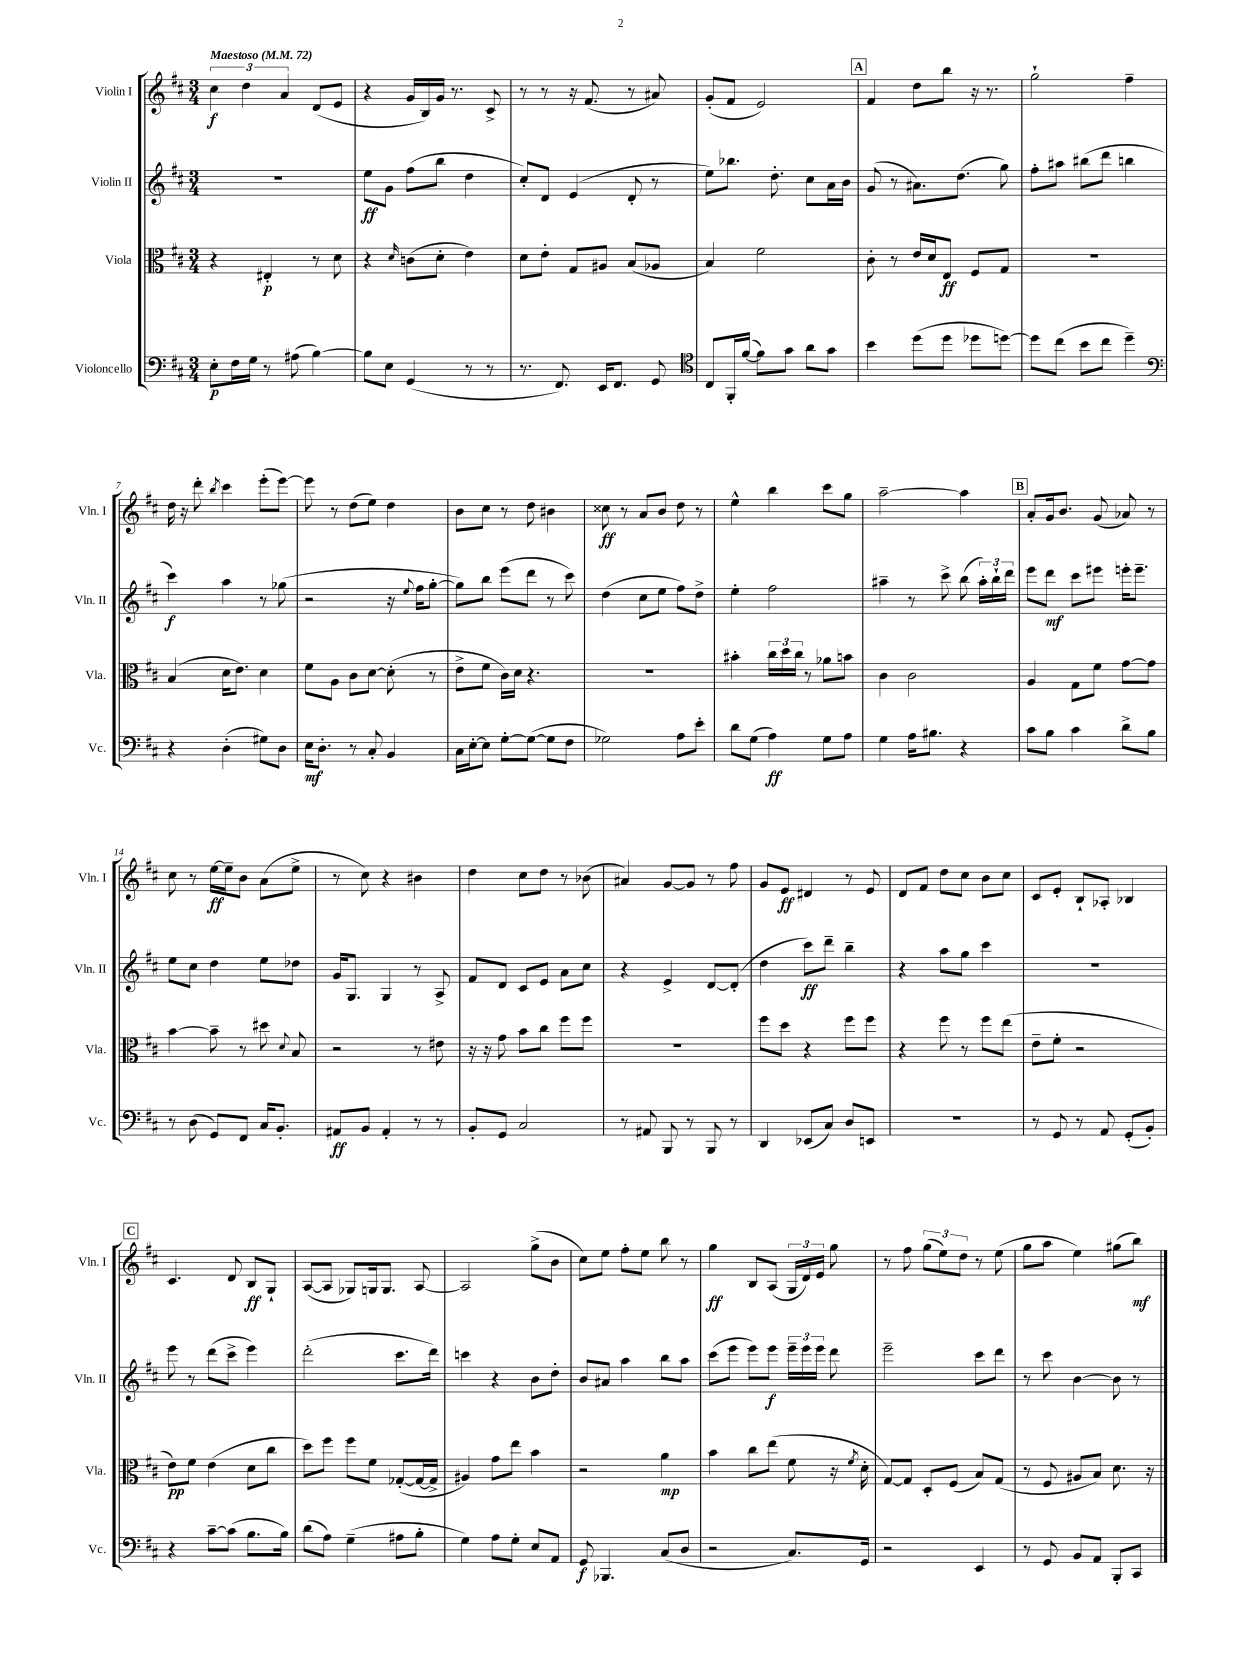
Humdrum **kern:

**kern	**dynam	**kern	**dynam	**kern	**dynam	**kern	**dynam
*part4	*part4	*part3	*part3	*part2	*part2	*part1	*part1
*staff4	*staff4	*staff3	*staff3	*staff2	*staff2	*staff1	*staff1
*I"Violoncello	*	*I"Viola	*	*I"Violin II	*	*I"Violin I	*
*I'Vc.	*	*I'Vla.	*	*I'Vln. II	*	*I'Vln. I	*
*clefF4	*	*clefC3	*	*clefG2	*	*clefG2	*
*k[f#c#]	*	*k[f#c#]	*	*k[f#c#]	*	*k[f#c#]	*
*M3/4	*	*M3/4	*	*M3/4	*	*M3/4	*
*MM72	*	*MM72	*	*MM72	*	*MM72	*
=1	=1	=1	=1	=1	=1	=1	=1
!	!	!	!	!	!	!LO:TX:a:B:t=Maestoso	!
8E'\L	p	4r	.	2.r	.	6cc#\	f
16F#\L	.	.	.	.	.	.	.
.	.	.	.	.	.	6dd\	.
16G\JJ	.	.	.	.	.	.	.
8r	.	4E#X'/	p	.	.	.	.
.	.	.	.	.	.	6a/	.
(8A#X\	.	.	.	.	.	.	.
[4B\)	.	8r	.	.	.	(8d/L	.
.	.	8d\	.	.	.	8e/J	.
=2	=2	=2	=2	=2	=2	=2	=2
8B\L]	.	4r	.	8ee\L	ff	4r	.
8E\J	.	.	.	8g\J	.	.	.
.	.	16qqd/	.	.	.	.	.
(4GG/	.	(8cn\L	.	(8ff#\L	.	16g/LL	.
.	.	.	.	.	.	16B/)	.
.	.	8d'\J	.	8bb\J	.	16g/JJ	.
.	.	.	.	.	.	8.r	.
8r	.	4e\)	.	4dd\	.	.	.
8r	.	.	.	.	.	8c#^/	.
=3	=3	=3	=3	=3	=3	=3	=3
8.r	.	8d\L	.	8cc#'/L)	.	8r	.
.	.	8e'\J	.	8d/J	.	8r	.
8.FF#/)	.	.	.	.	.	.	.
.	.	8G/L	.	(4e/	.	16r	.
.	.	.	.	.	.	(8.f#/	.
16EE/KL	.	8A#X/J	.	.	.	.	.
8.FF#/J	.	.	.	.	.	.	.
.	.	(8B/L	.	8d'/	.	8r	.
8GG/	.	8A-X/J	.	8r	.	8a#X/)	.
=4	=4	=4	=4	=4	=4	=4	=4
*clefC4	*	*	*	*	*	*	*
8C#/L	.	4B/)	.	8ee\L)	.	(8g'/L	.
16FF#'/L	.	.	.	8.bb-X\J	.	8f#/J	.
([16f#/JJ	.	.	.	.	.	.	.
8f#\L])	.	2f#\	.	.	.	2e/)	.
.	.	.	.	8.dd'\	.	.	.
8g\J	.	.	.	.	.	.	.
8a\L	.	.	.	8cc#\L	.	.	.
8g\J	.	.	.	16a\L	.	.	.
.	.	.	.	16b\JJ	.	.	.
!!LO:REH:place=s1:t=A
=5	=5	=5	=5	=5	=5	=5	=5
4b\	.	8c#'\	.	(8g/	.	4f#/	.
.	.	8r	.	8r	.	.	.
(8dd\L	.	16e/LL	.	8.a#X\L)	.	8dd\L	.
.	.	16d/J	.	.	.	.	.
8dd\J	.	8E/J	ff	.	.	8bb\J	.
.	.	.	.	(8.dd\J	.	.	.
8dd-X\L	.	8F#/L	.	.	.	16r	.
.	.	.	.	.	.	8.r	.
[8ddn\J)	.	8G/J	.	8gg\)	.	.	.
=6	=6	=6	=6	=6	=6	=6	=6
8dd\L]	.	2.r	.	8ff#'\L	.	2gg`\	.
(8cc#\J	.	.	.	8aa#X\J	.	.	.
8b\L	.	.	.	(8bb#X\L	.	.	.
8cc#\J	.	.	.	8ddd\J	.	.	.
4dd~\)	.	.	.	4bbn\	.	4ff#~\	.
!!LO:LB:g=z
=7	=7	=7	=7	=7	=7	=7	=7
*clefF4	*	*	*	*	*	*	*
4r	.	(4B/	.	4ccc#\)	f	16dd\	.
.	.	.	.	.	.	16r	.
.	.	.	.	.	.	8ddd'\	.
.	.	.	.	.	.	8qbb/	.
(4D'\	.	16d\KL	.	4aa\	.	4ccc#\	.
.	.	8.e\J)	.	.	.	.	.
8G#X\L)	.	4d\	.	8r	.	(8eee'\L	.
8D\J	.	.	.	(8gg-X\	.	[8eee\J)	.
=8	=8	=8	=8	=8	=8	=8	=8
16E\KL	mf	8f#\L	.	2r	.	8eee\]	.
8.D'\J	.	.	.	.	.	.	.
.	.	8A\J	.	.	.	8r	.
8r	.	8c#\L	.	.	.	(8dd\L	.
8C#'/	.	[8d\J	.	.	.	8ee\J)	.
4BB/	.	(8d'\]	.	16r	.	4dd\	.
.	.	.	.	8qqee/	.	.	.
.	.	.	.	16ff#\KL	.	.	.
.	.	8r	.	[8gg'\J	.	.	.
=9	=9	=9	=9	=9	=9	=9	=9
16C#\LL	.	8e^\L	.	8gg\L])	.	8b\L	.
[16E'\J	.	.	.	.	.	.	.
8E\J]	.	8f#\J	.	8bb\J	.	8cc#\J	.
[8G'\L	.	16c#\LL)	.	(8eee\L	.	8r	.
.	.	16d\JJ	.	.	.	.	.
(8G\J_	.	4.r	.	8ddd\J	.	8dd\	.
8G\L]	.	.	.	8r	.	4b#X\	.
8F#\J	.	.	.	8ccc#\)	.	.	.
=10	=10	=10	=10	=10	=10	=10	=10
2G-X\)	.	2.r	.	(4dd\	.	8cc##X\	ff
.	.	.	.	.	.	8r	.
.	.	.	.	8cc#\L	.	8a/L	.
.	.	.	.	8ee\J	.	8b/J	.
8A\L	.	.	.	8ff#\L)	.	8dd\	.
8e'\J	.	.	.	8dd^\J	.	8r	.
=11	=11	=11	=11	=11	=11	=11	=11
8d\L	.	4b#X'\	.	4ee'\	.	4ee^^\	.
(8G\J	.	.	.	.	.	.	.
4A\)	ff	24cc#\LL	.	2ff#\	.	4bb\	.
.	.	24dd\	.	.	.	.	.
.	.	24cc#\JJ	.	.	.	.	.
.	.	8r	.	.	.	.	.
8G\L	.	8a-X\L	.	.	.	8ccc#\L	.
8A\J	.	8bn\J	.	.	.	8gg\J	.
=12	=12	=12	=12	=12	=12	=12	=12
4G\	.	4c#\	.	4aa#X~\	.	[2aa~\	.
16A\KL	.	2c#\	.	8r	.	.	.
8.B#X\J	.	.	.	.	.	.	.
.	.	.	.	8ccc#^\	.	.	.
4r	.	.	.	(8bb\	.	4aa\]	.
.	.	.	.	24aa#'\LL)	.	.	.
.	.	.	.	24bb`\	.	.	.
.	.	.	.	24ddd\JJ	.	.	.
!!LO:REH:place=s1:t=B
=13	=13	=13	=13	=13	=13	=13	=13
8c#\L	.	4A/	.	8eee\L	.	8a'/L	.
8B\J	.	.	.	8ddd\J	mf	16g/k	.
.	.	.	.	.	.	8.b/J	.
4c#\	.	8G\L	.	8ccc#\L	.	.	.
.	.	8f#\J	.	8eee#X\J	.	(8g/	.
8d^\L	.	[8g\L	.	16eeen'\KL	.	8a-X/)	.
.	.	.	.	8.eee~\J	.	.	.
8B\J	.	8g\J]	.	.	.	8r	.
!!LO:LB:g=z
=14	=14	=14	=14	=14	=14	=14	=14
8r	.	[4b\	.	8ee\L	.	8cc#\	.
(8D\	.	.	.	8cc#\J	.	8r	.
8GG/L)	.	8b~\]	.	4dd\	.	[16ee\LL	ff
.	.	.	.	.	.	16ee~\J]	.
8FF#/J	.	8r	.	.	.	8b\J	.
16C#/KL	.	8dd#X\	.	8ee\L	.	(8a\L	.
8.BB'/J	.	.	.	.	.	.	.
.	.	8qqd/	.	.	.	.	.
.	.	8B/	.	8dd-X\J	.	8ee^\J	.
=15	=15	=15	=15	=15	=15	=15	=15
8AA#X/L	ff	2r	.	16g/KL	.	8r	.
.	.	.	.	8.G/J	.	.	.
8BB/J	.	.	.	.	.	8cc#\)	.
4AA#'/	.	.	.	4G/	.	4r	.
8r	.	8r	.	8r	.	4b#X\	.
8r	.	8e#X\	.	8A^/	.	.	.
=16	=16	=16	=16	=16	=16	=16	=16
8BB'/L	.	16r	.	8f#/L	.	4dd\	.
.	.	16r	.	.	.	.	.
8GG/J	.	8g\	.	8d/J	.	.	.
2C#/	.	8b\L	.	8c#/L	.	8cc#\L	.
.	.	8cc#\J	.	8e/J	.	8dd\J	.
.	.	8ff#\L	.	8a\L	.	8r	.
.	.	8ff#\J	.	8cc#\J	.	(8b-X\	.
=17	=17	=17	=17	=17	=17	=17	=17
8r	.	2.r	.	4r	.	4a#X/)	.
8AA#X/	.	.	.	.	.	.	.
8BBB/	.	.	.	4e^/	.	[8g/L	.
8r	.	.	.	.	.	8g/J]	.
8BBB/	.	.	.	[8d/L	.	8r	.
8r	.	.	.	(8d'/J]	.	8ff#\	.
=18	=18	=18	=18	=18	=18	=18	=18
4DD/	.	8ff#\L	.	4dd\	.	8g/L	.
.	.	8dd\J	.	.	.	8e/J	ff
(8EE-X/L	.	4r	.	8ccc#\L)	ff	4d#X/	.
8C#/J)	.	.	.	8ddd~\J	.	.	.
8D/L	.	8ff#\L	.	4bb~\	.	8r	.
8EEn/J	.	8ff#\J	.	.	.	8e/	.
=19	=19	=19	=19	=19	=19	=19	=19
2.r	.	4r	.	4r	.	8d/L	.
.	.	.	.	.	.	8f#/J	.
.	.	8ff#\	.	8aa\L	.	8dd\L	.
.	.	8r	.	8gg\J	.	8cc#\J	.
.	.	8ff#\L	.	4ccc#\	.	8b\L	.
.	.	(8ee\J	.	.	.	8cc#\J	.
=20	=20	=20	=20	=20	=20	=20	=20
8r	.	8e~\L	.	2.r	.	8c#/L	.
8GG/	.	8f#'\J	.	.	.	8e'/J	.
8r	.	2r	.	.	.	8B`/L	.
8AA/	.	.	.	.	.	8A-X'/J	.
(8GG'/L	.	.	.	.	.	4B-X/	.
8BB'/J)	.	.	.	.	.	.	.
!!LO:LB:g=z
!!LO:REH:place=s1:t=C
=21	=21	=21	=21	=21	=21	=21	=21
4r	.	8e\L)	pp	8eee\	.	4.c#/	.
.	.	8f#\J	.	8r	.	.	.
[8c#~\L	.	(4e\	.	(8ddd\L	.	.	.
(8c#\J]	.	.	.	8ccc#^\J	.	8d/	.
8.B\L	.	8d\L	.	4eee\)	.	8B/L	ff
.	.	8cc#\J	.	.	.	8G`/J	.
16B\Jk)	.	.	.	.	.	.	.
=22	=22	=22	=22	=22	=22	=22	=22
(8d\L	.	8dd\L)	.	(2ddd'\	.	([8A/L	.
8A\J)	.	8ff#\J	.	.	.	8A/J]	.
(4G~\	.	8ff#\L	.	.	.	8G-X/L)	.
.	.	8f#\J	.	.	.	16Gn/k	.
.	.	.	.	.	.	8.G/J	.
8A#X\L	.	([8G-X'/L	.	8.ccc#\L	.	.	.
8B'\J	.	16G-/L_	.	.	.	[8A/	.
.	.	16G-^/JJ]	.	16ddd\Jk)	.	.	.
=23	=23	=23	=23	=23	=23	=23	=23
4G\)	.	4A#X/)	.	4cccn\	.	2A/]	.
8A\L	.	8g\L	.	4r	.	.	.
8G'\J	.	8ee\J	.	.	.	.	.
8E/L	.	4b\	.	8b\L	.	(8gg^\L	.
8AA/J	.	.	.	8dd'\J	.	8b\J	.
=24	=24	=24	=24	=24	=24	=24	=24
8GG/	f	2r	.	8b/L	.	8cc#\L)	.
4.BBB-X/	.	.	.	8a#X/J	.	8ee\J	.
.	.	.	.	4aa\	.	8ff#'\L	.
.	.	.	.	.	.	8ee\J	.
(8C#/L	.	4a\	mp	8bb\L	.	8bb\	.
8D/J	.	.	.	8aa\J	.	8r	.
=25	=25	=25	=25	=25	=25	=25	=25
2r	.	4b\	.	(8ccc#\L	.	4gg\	ff
.	.	.	.	8eee\J	.	.	.
.	.	8cc#\L	.	8eee\L)	.	8B/L	.
.	.	(8ee\J	.	8eee\J	f	(8A/J	.
8.C#/L)	.	8f#\	.	24eee~\LL	.	24G/LL	.
.	.	.	.	24eee\	.	24d/)	.
.	.	.	.	24eee\JJ	.	24e/JJ	.
.	.	16r	.	8ddd\	.	8gg\	.
.	.	8qf#/	.	.	.	.	.
16GG/Jk	.	16d'\	.	.	.	.	.
=26	=26	=26	=26	=26	=26	=26	=26
2r	.	[8G/L)	.	2eee~\	.	8r	.
.	.	8G/J]	.	.	.	8ff#\	.
.	.	8D'/L	.	.	.	(12gg\L	.
.	.	.	.	.	.	12ee\)	.
.	.	(8F#/J	.	.	.	.	.
.	.	.	.	.	.	12dd\J	.
4EE/	.	8B/L)	.	8ccc#\L	.	8r	.
.	.	(8G/J	.	8ddd\J	.	(8ee\	.
=27	=27	=27	=27	=27	=27	=27	=27
8r	.	8r	.	8r	.	8gg\L	.
8GG/	.	8F#/	.	8ccc#\	.	8aa\J	.
8BB/L	.	8A#X/L	.	[4b\	.	4ee\)	.
8AA/J	.	8B/J)	.	.	.	.	.
8BBB'/L	.	8.d\	.	8b\]	.	(8gg#X\L	.
8CC#/J	.	.	.	8r	.	8bb\J)	mf
.	.	16r	.	.	.	.	.
==	==	==	==	==	==	==	==
*-	*-	*-	*-	*-	*-	*-	*-
